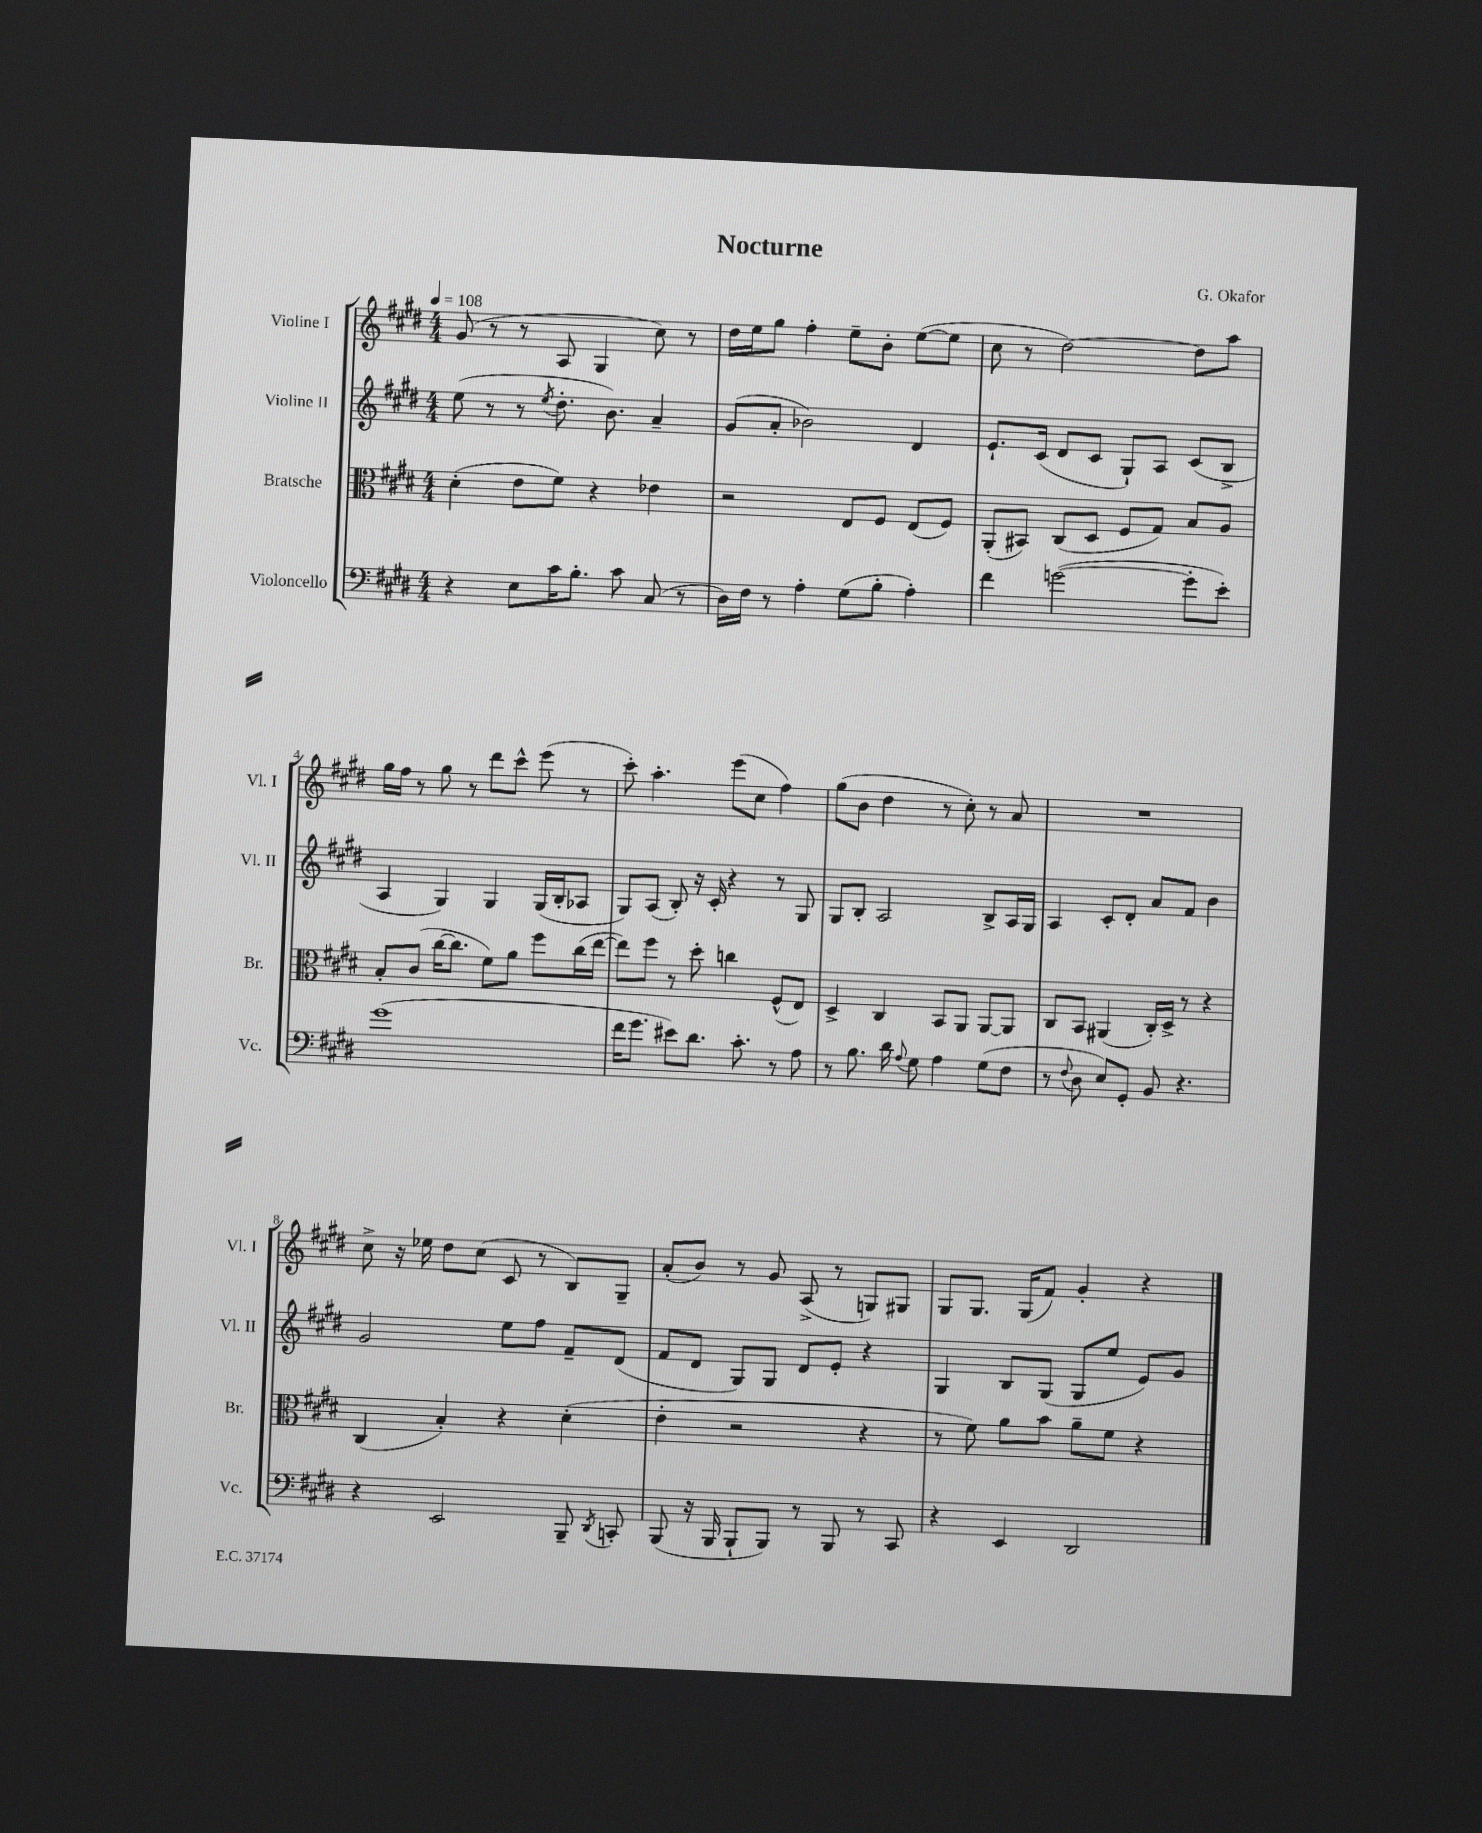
\header { title = "Nocturne" composer = "G. Okafor" }
<<
\new StaffGroup <<
\new Staff = "s0" \with { instrumentName = "Violine I" shortInstrumentName = "Vl. I" } {
    \clef treble \key e \major \numericTimeSignature \time 4/4 \tempo 4 = 108
    \autoBeamOff gis'8( r8 r8 a8 gis4 cis''8) r8 |
    dis''16[ e''16 gis''8] fis''4-. e''8[-- b'8]-. e''8[~( e''8] |
    cis''8 r8 dis''2~) dis''8[ a''8] |
    gis''16[ fis''16] r8 gis''8 r8 dis'''8[ cis'''8]-^ e'''8( r8 |
    cis'''8-.) a''4.-. e'''8[( cis''8] fis''4) |
    gis''8[( b'8] dis''4 r8 cis''8-.) r8 a'8 |
    R1 |
    cis''8-> r16 ees''16 dis''8[ cis''8]( cis'8 r8 b8[) gis8]-- |
    a'8[-.( b'8]) r8 gis'8 a8->( r8 g8[) gis8] |
    gis8[ gis8.] gis16[( fis'8]) gis'4-. r4 \bar "|." |
}
\new Staff = "s1" \with { instrumentName = "Violine II" shortInstrumentName = "Vl. II" } {
    \clef treble \key e \major \numericTimeSignature \time 4/4
    \autoBeamOff e''8( r8 r8 \acciaccatura { e''8 } dis''8.-. b'8.) a'4-- |
    gis'8[( a'8]-. bes'2) dis'4 |
    e'8.[-! cis'16]( dis'8[ cis'8] gis8[-!) a8] cis'8[( b8]-> |
    a4 gis4) gis4 gis16[( b16-. aes8] |
    gis8[) a8]( b8-.) r16 cis'16-. r4 r8 gis8 |
    gis8[ b8]-. a2 b8[-> a16 gis16] |
    a4 cis'8[-. dis'8]-. a'8[ fis'8] b'4 |
    gis'2 e''8[ fis''8] fis'8[-- dis'8]( |
    fis'8[ dis'8] gis8[) gis8] dis'8[ e'8]-. r4 |
    gis4 b8[ gis8]( gis8[ e''8] e'8[) gis'8] \bar "|." |
}
\new Staff = "s2" \with { instrumentName = "Bratsche" shortInstrumentName = "Br." } {
    \clef alto \key e \major \numericTimeSignature \time 4/4
    \autoBeamOff dis'4-.( e'8[ fis'8]) r4 ees'4 |
    r2 e8[ fis8] e8[( fis8]) |
    a,8[-.( bis,8]) cis8[( dis8] fis8[ gis8]) b8[ a8] |
    b8[-. cis'8]( cis''16[~ cis''8.] fis'8[) a'8] fis''8[ cis''16( e''16]~ |
    e''8[) fis''8] r8 dis''8-. c''4 fis8[-^( e8]) |
    dis4-> cis4 b,8[ a,8] a,8[~ a,8] |
    cis8[ b,8] ais,4( cis16[-.) dis16]-> r8 r4 |
    cis4( b4-.) r4 dis'4-.( |
    e'4-. r2 r4 |
    r8 fis'8) a'8[ b'8] a'8[-- fis'8] r4 \bar "|." |
}
\new Staff = "s3" \with { instrumentName = "Violoncello" shortInstrumentName = "Vc." } {
    \clef bass \key e \major \numericTimeSignature \time 4/4
    \autoBeamOff r4 e8[ cis'16 b8.]-. cis'8 cis8( r8 |
    dis16[) fis16] r8 a4-. gis8[( b8]-. a4-.) |
    fis'4 g'2~( g'8[-. e'8]-.) |
    gis'1( |
    fis'16[ gis'8.] eis'8[) dis'8.] cis'8.-. r8 a8 |
    r8 b8. dis'16 \appoggiatura { a8 } gis8 a4 gis8[( fis8] |
    r8 \appoggiatura { fis8 } dis8 e8[) gis,8]-. b,8 r4. |
    r4 e,2 b,,8-- \acciaccatura { dis,8 } c,8-. |
    b,,8( r16 b,,16 b,,8[-! b,,8]) r8 b,,8 r8 cis,8 |
    r4 e,4 dis,2 \bar "|." |
}
>>
>>
